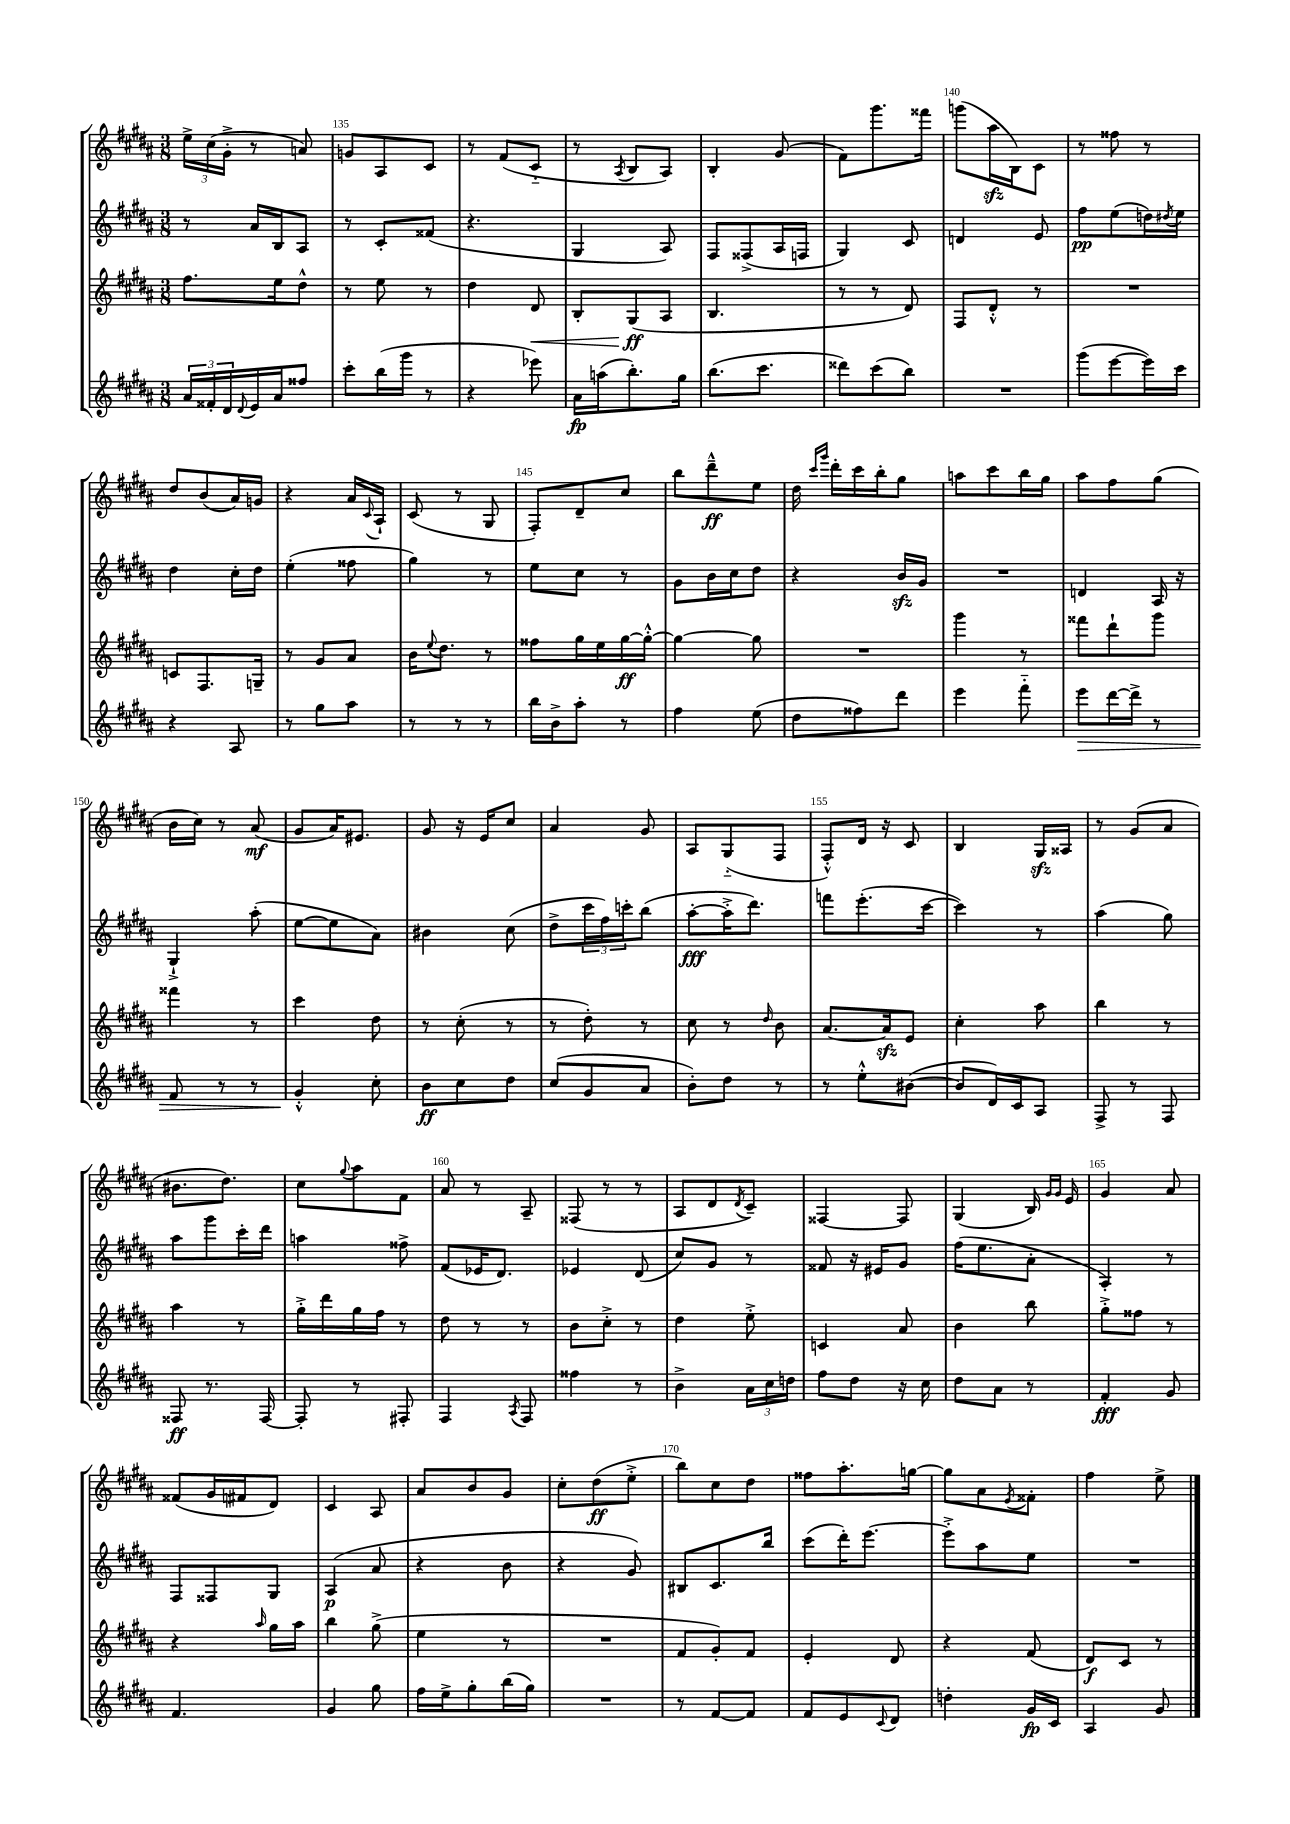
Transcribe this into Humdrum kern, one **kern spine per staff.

**kern	**kern	**kern	**kern
*staff4	*staff3	*staff2	*staff1
*clefG2	*clefG2	*clefG2	*clefG2
*k[f#c#g#d#a#]	*k[f#c#g#d#a#]	*k[f#c#g#d#a#]	*k[f#c#g#d#a#]
*M3/8	*M3/8	*M3/8	*M3/8
24a#	8.ff#	8r	24ee^
24f##'	.	.	(24cc#
24d#	.	.	24g#'^
8qqd#	.	.	.
16e	.	16a#	8r
16a#	16ee	16B	.
8ff##	8dd#^^	8A#	8a)
=	=	=	=
8ccc#'	8r	8r	8g
(16bb	8ee	8c#'	8A#
16ggg#	.	.	.
8r	8r	(8f##	8c#
=	=	=	=
4r	4dd#	4.r	8r
.	.	.	(8f#
8eee-)	8d#	.	8c#'~
=	=	=	=
16a#	8B'	4G#	8r
(16aa	.	.	.
.	.	.	8qA#
8.bb')	(8G#	.	8B
.	8A#	8A#)	8A#)
16gg#	.	.	.
=	=	=	=
(8.bb	4.B	8F#	4B'
.	.	(8F##^	.
8.ccc#	.	.	.
.	.	16A#	(8g#
.	.	16F	.
=	=	=	=
8ddd##)	8r	4G#)	8f#)
(8ccc#	8r	.	8.ggg#
8bb)	8d#)	8c#	.
.	.	.	16fff##
=	=	=	=
4.r	8F#	4d	(8ggg
.	8d#'^^	.	16aa#
.	.	.	16B)
.	8r	8e	8c#
=	=	=	=
(8ggg#	4.r	8ff#	8r
[8eee	.	(8ee	8ff##
16eee])	.	16dd)	8r
.	.	8qdd#	.
16ccc#	.	16ee	.
=	=	=	=
4r	8c	4dd#	8dd#
.	8.F#	.	(8b
8A#	.	16cc#'	16a#)
.	16G~	16dd#	16g
=	=	=	=
8r	8r	(4ee'	4r
8gg#	8g#	.	.
8aa#	8a#	8ff##	16a#
.	.	.	8qqc#
.	.	.	16A#`
=	=	=	=
8r	16b	4gg#)	(8c#
.	8qqee	.	.
.	8.dd#	.	.
8r	.	.	8r
8r	8r	8r	8G#
=	=	=	=
16bb	8ff##	8ee	8F#')
16b^	.	.	.
8aa#'	16gg#	8cc#	8d#~
.	16ee	.	.
8r	[16gg#	8r	8cc#
.	16gg#'^^_	.	.
=	=	=	=
4ff#	4gg#_	8g#	8bb
.	.	16b	8ddd#~^^
.	.	16cc#	.
(8ee	8gg#]	8dd#	8ee
=	=	=	=
8dd#	4.r	4r	16dd#
.	.	.	16qqccc#
.	.	.	16qqggg#
.	.	.	16ddd#'
8ff##)	.	.	16ccc#
.	.	.	16bb'
8ddd#	.	16b	8gg#
.	.	16g#	.
=	=	=	=
4eee	4ggg#	4.r	8aa
.	.	.	8ccc#
8fff#'~	8r	.	16bb
.	.	.	16gg#
=	=	=	=
8eee	8fff##	4d	8aa#
[16ddd#	8ddd#`	.	8ff#
16ddd#^]	.	.	.
8r	8ggg#	16A#	(8gg#
.	.	16r	.
=	=	=	=
8f#	4fff##	4G#`^	16b
.	.	.	16cc#)
8r	.	.	8r
8r	8r	(8aa#'	(8a#
=	=	=	=
4g#'^^	4ccc#	[8ee	8g#
.	.	8ee]	16a#)
.	.	.	8.e#
8cc#'	8dd#	8a#)	.
=	=	=	=
8b	8r	4b#	8g#
8cc#	(8cc#'	.	16r
.	.	.	16e
8dd#	8r	(8cc#	8cc#
=	=	=	=
(8cc#	8r	8dd#^	4a#
8g#	8dd#')	24ccc#	.
.	.	24ff#)	.
.	.	24ccc'	.
8a#	8r	(8bb	8g#
=	=	=	=
8b')	8cc#	[8aa#'	8A#
8dd#	8r	16aa#'^]	(8G#'~
.	.	8.ddd#)	.
.	16qqdd#	.	.
8r	8b	.	8F#
=	=	=	=
8r	[8.a#	8fff	8F#'^^)
8ee'^^	.	(8.eee'	16d#
.	16a#]	.	16r
([8b#	8e	.	8c#
.	.	[16ccc#	.
=	=	=	=
8b#]	4cc#'	4ccc#])	4B
16d#)	.	.	.
16c#	.	.	.
8A#	8aa#	8r	16G#
.	.	.	16A##
=	=	=	=
8F#^	4bb	(4aa#	8r
8r	.	.	(8g#
8F#	8r	8gg#)	8a#
=	=	=	=
8F##	4aa#	8aa#	8.b#
8.r	.	8ggg#	.
.	.	.	8.dd#)
.	8r	16ccc#'	.
[16F##	.	16ddd#	.
=	=	=	=
8F##']	16gg#'^	4aa	8cc#
.	16ddd#	.	.
.	.	.	8qqgg#
8r	16gg#	.	8aa#
.	16ff#	.	.
8F#'	8r	8ff##^	8f#
=	=	=	=
4F#	8dd#	(8f#	8a#
.	8r	16e-	8r
.	.	8.d#)	.
8qA#	.	.	.
8F#	8r	.	8A#~
=	=	=	=
4ff##	8b	4e-	(8F##
.	8cc#'^	.	8r
8r	8r	(8d#	8r
=	=	=	=
4b^	4dd#	8cc#)	8A#
.	.	8g#	8d#
.	.	.	8qd#
24a#	8ee'^	8r	8c#~)
24cc#	.	.	.
24dd	.	.	.
=	=	=	=
8ff#	4c	8f##	[4F##
8dd#	.	16r	.
.	.	16e#	.
16r	8a#	8g#	8F##]
16cc#	.	.	.
=	=	=	=
8dd#	4b	(16ff#	(4G#
.	.	8.ee	.
8a#	.	.	.
8r	8bb	8a#'	16B)
.	.	.	16qqg#
.	.	.	16qqg#
.	.	.	16e
=	=	=	=
4f#'	8gg#'^	4A#')	4g#
.	8ff##	.	.
8g#	8r	8r	8a#
=	=	=	=
4.f#	4r	8F#	(8f##
.	.	8F##	16g#
.	.	.	16f#
.	16qqaa#	.	.
.	16gg#	8G#	8d#)
.	16aa#	.	.
=	=	=	=
4g#	4bb	(4A#	4c#
8gg#	(8gg#^	8a#	8A#
=	=	=	=
16ff#	4ee	4r	8a#
16ee^	.	.	.
8gg#'	.	.	8b
(16bb	8r	8b	8g#
16gg#)	.	.	.
=	=	=	=
4.r	4.r	4r	8cc#'
.	.	.	(8dd#
.	.	8g#)	8ee'^
=	=	=	=
8r	8f#	8B#	8bb)
[8f#	8g#')	8.c#	8cc#
8f#]	8f#	.	8dd#
.	.	16bb	.
=	=	=	=
8f#	4e'	(8ccc#	8ff##
8e	.	16ddd#')	8.aa#'
.	.	[8.eee	.
8qqc#	.	.	.
8d#	8d#	.	.
.	.	.	[16gg
=	=	=	=
4dd'	4r	8eee'^]	8gg]
.	.	8aa#	8a#
.	.	.	8qe
16g#	(8f#	8ee	8f##'
16c#	.	.	.
=	=	=	=
4A#	8d#)	4.r	4ff#
.	8c#	.	.
8g#	8r	.	8ee^
==	==	==	==
*-	*-	*-	*-
